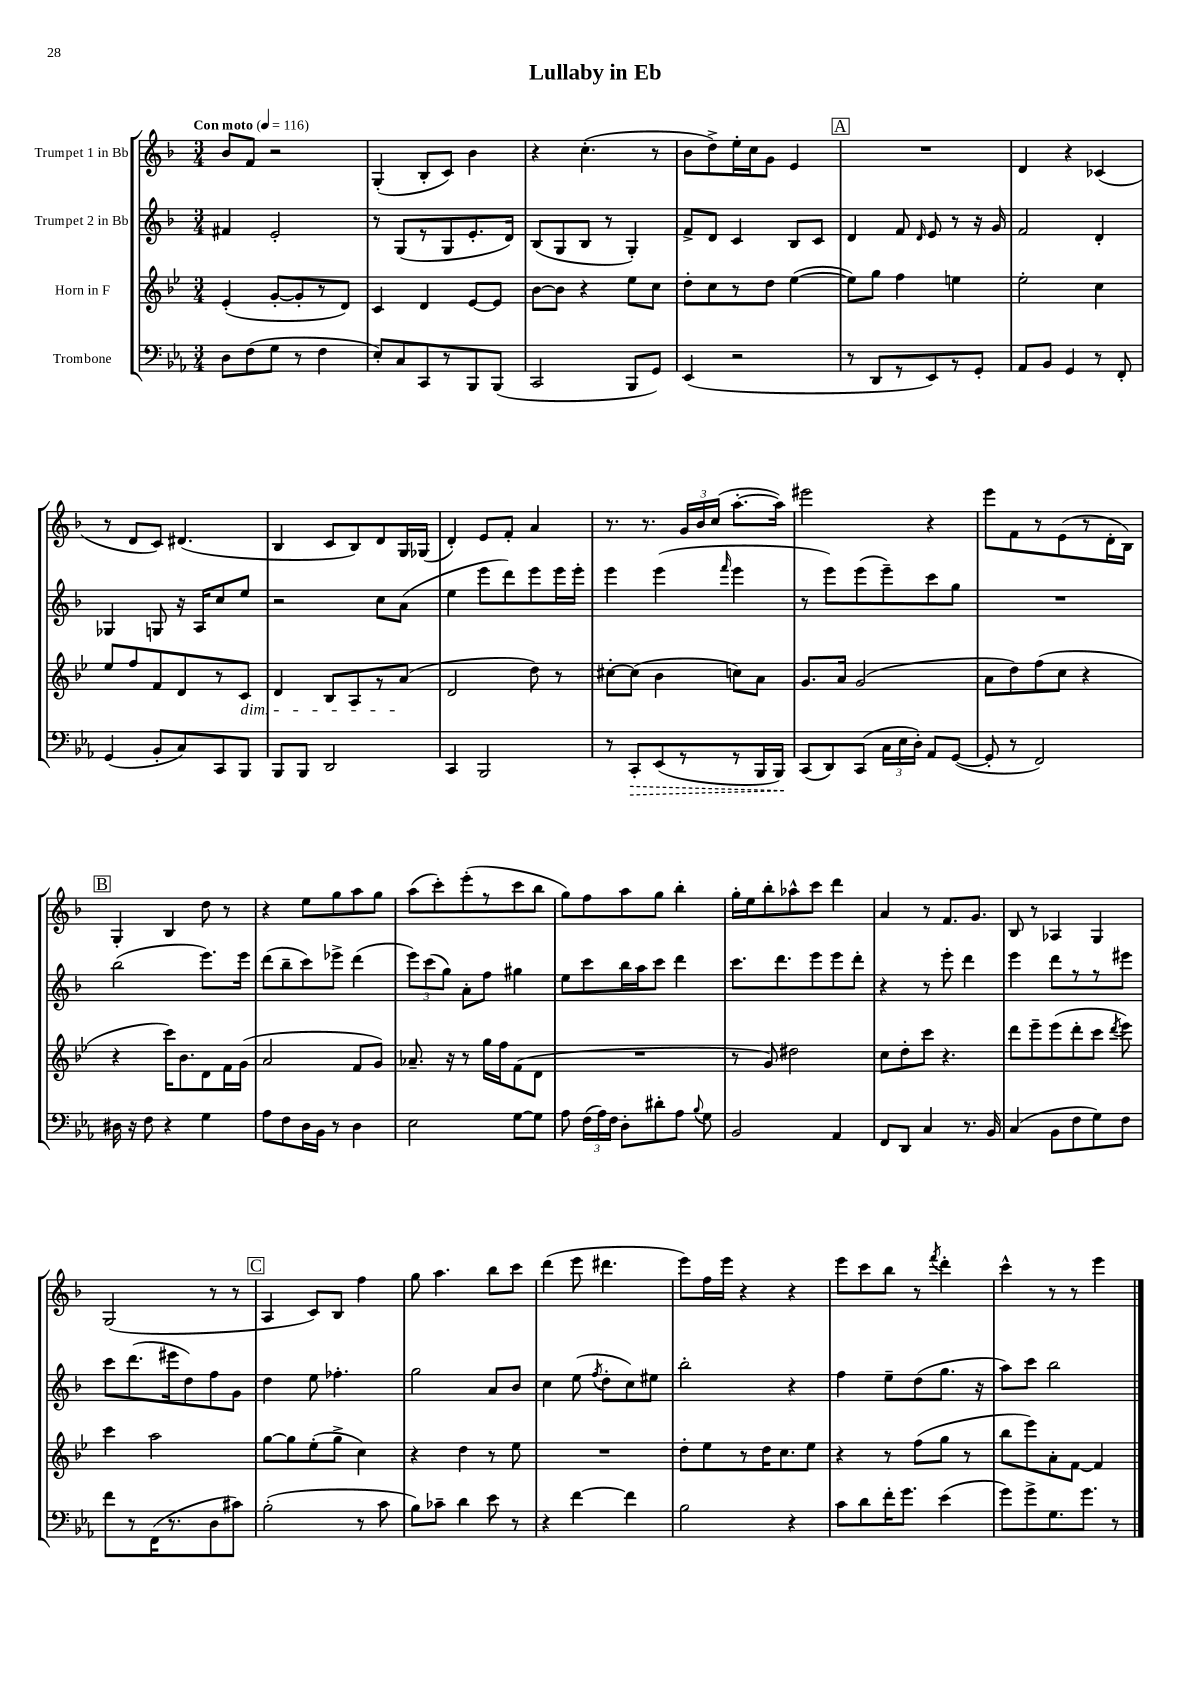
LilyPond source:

\header { title = "Lullaby in Eb" }
<<
\new StaffGroup <<
\new Staff = "s0" \with { instrumentName = "Trumpet 1 in Bb" } {
    \clef treble \key f \major \numericTimeSignature \time 3/4 \tempo "Con moto" 4 = 116
    \autoBeamOff bes'8[ f'8] r2 |
    g4-.( bes8[-. c'8]) bes'4 |
    r4 c''4.-.( r8 |
    bes'8[ d''8->) e''16-. c''16 g'8] e'4 |
    \mark \markup { \box "A" } R2. |
    d'4 r4 ces'4( |
    r8 d'8[ c'8]) dis'4.( |
    bes4 c'8[ bes8) d'8 g16 ges16]( |
    d'4-.) e'8[ f'8]-. a'4 |
    r8. r8. \tuplet 3/2 { g'16[ bes'16 c''16]( } a''8.[~-. a''16]) |
    eis'''2 r4 |
    e'''8[ f'8 r8 e'8( r8 d'16-. bes16]) |
    \mark \markup { \box "B" } g4-. bes4 d''8 r8 |
    r4 e''8[ g''8 a''8 g''8] |
    a''8[( c'''8-.) e'''8-.( r8 c'''8 bes''8] |
    g''8[) f''8 a''8 g''8] bes''4-. |
    g''16[-. e''16 bes''8-. aes''8-^ c'''8] d'''4 |
    a'4 r8 f'8.[ g'8.] |
    bes8 r8 aes4 g4 |
    g2( r8 r8 |
    \mark \markup { \box "C" } a4 c'8[) bes8] f''4 |
    g''8 a''4. bes''8[ c'''8] |
    d'''4( e'''8 dis'''4. |
    e'''8[) f''16 e'''16] r4 r4 |
    e'''8[ c'''8 bes''8] r8 \acciaccatura { f'''8 } d'''4-. |
    c'''4-^ r8 r8 e'''4 \bar "|." |
}
\new Staff = "s1" \with { instrumentName = "Trumpet 2 in Bb" } {
    \clef treble \key f \major \numericTimeSignature \time 3/4
    \autoBeamOff fis'4 e'2-. |
    r8 g8[( r8 g8 e'8.-. d'16]) |
    bes8[( g8 bes8] r8 g4-.) |
    f'8[-> d'8] c'4 bes8[ c'8] |
    \mark \markup { \box "A" } d'4 f'8 \grace { d'16 } e'8 r8 r16 g'16 |
    f'2 d'4-. |
    ges4 g8 r16 a16[ c''8 e''8] |
    r2 c''8[ a'8]( |
    e''4 e'''8[ d'''8) e'''8 e'''16 e'''16]-. |
    e'''4 e'''4( \grace { f'''16 } e'''4 |
    r8 e'''8[) e'''8( e'''8--) c'''8 g''8] |
    R2. |
    \mark \markup { \box "B" } bes''2( e'''8.[) e'''16] |
    d'''8[( bes''8-- c'''8) ees'''8]-> d'''4( |
    \tuplet 3/2 { e'''8[) c'''8( g''8]) } a'8[-. f''8] gis''4 |
    e''8[ c'''8 bes''16 a''16 c'''8] d'''4 |
    c'''8.[ d'''8. e'''8 e'''8 d'''8]-. |
    r4 r8 e'''8-. d'''4 |
    e'''4 d'''8[ r8 r8 eis'''8] |
    c'''8[ d'''8.( eis'''16 d''8) f''8 g'8] |
    \mark \markup { \box "C" } d''4 e''8 fes''4.-. |
    g''2 a'8[ bes'8] |
    c''4 e''8( \acciaccatura { f''8 } d''8[-. c''8) eis''8] |
    bes''2-. r4 |
    f''4 e''8[-- d''8( g''8.] r16 |
    a''8[) c'''8] bes''2 \bar "|." |
}
\new Staff = "s2" \with { instrumentName = "Horn in F" } {
    \clef treble \key bes \major \numericTimeSignature \time 3/4
    \autoBeamOff ees'4-.( g'8[~-. g'8-. r8 d'8]) |
    c'4 d'4 ees'8[~ ees'8] |
    bes'8[~ bes'8] r4 ees''8[ c''8] |
    d''8[-. c''8 r8 d''8] ees''4~( |
    \mark \markup { \box "A" } ees''8[) g''8] f''4 e''4 |
    ees''2-. c''4 |
    ees''8[ f''8 f'8 d'8 r8 c'8]\dim |
    d'4 bes8[ a8 r8 a'8]\!( |
    d'2 d''8) r8 |
    cis''8[~-. cis''8]( bes'4 c''8[) a'8] |
    g'8.[ a'16] g'2( |
    a'8[ d''8) f''8( c''8] r4 |
    \mark \markup { \box "B" } r4 c'''16[) bes'8. d'8 f'16 g'16]( |
    a'2 f'8[ g'8]) |
    aes'8.-- r16 r8 g''16[ f''16 f'8( d'8] |
    R2. |
    r8 g'8) dis''2 |
    c''8[ d''8-. c'''8] r4. |
    d'''8[ ees'''8-- ees'''8( d'''8-. c'''8] \acciaccatura { d'''8 } ees'''8) |
    c'''4 a''2 |
    \mark \markup { \box "C" } g''8[~ g''8 ees''8-.( g''8]-> c''4) |
    r4 d''4 r8 ees''8 |
    R2. |
    d''8[-. ees''8 r8 d''16 c''8. ees''8] |
    r4 r8 f''8[( g''8] r8 |
    bes''8[ ees'''8) a'8-. f'8]~ f'4 \bar "|." |
}
\new Staff = "s3" \with { instrumentName = "Trombone" } {
    \clef bass \key ees \major \numericTimeSignature \time 3/4
    \autoBeamOff d8[ f8( g8] r8 f4 |
    ees8[-.) c8 c,8 r8 bes,,8 bes,,8]( |
    c,2 bes,,8[ g,8]) |
    ees,4( r2 |
    \mark \markup { \box "A" } r8 d,8[ r8 ees,8) r8 g,8]-. |
    aes,8[ bes,8] g,4 r8 f,8-. |
    g,4( bes,8[-. c8) c,8 bes,,8] |
    bes,,8[ bes,,8] d,2 |
    c,4 bes,,2 |
    r8 \once \override Hairpin.style = #'dashed-line c,8[-.\> ees,8( r8 r8 bes,,16 bes,,16]\!) |
    c,8[( d,8) c,8]( \tuplet 3/2 { c16[ ees16 d16]-.) } aes,8[ g,8]~( |
    g,8-. r8 f,2) |
    \mark \markup { \box "B" } dis16 r16 f8 r4 g4 |
    aes8[ f8 d16 bes,16] r8 d4 |
    ees2 g8[~ g8] |
    aes8 \tuplet 3/2 { f16[( aes16) f16] } d8[-. dis'8-. aes8] \appoggiatura { bes8 } g8 |
    bes,2 aes,4 |
    f,8[ d,8] c4 r8. bes,16 |
    c4( bes,8[ f8 g8) f8] |
    f'8[ r8 f,16( r8. d8 cis'8]) |
    \mark \markup { \box "C" } bes2-.( r8 c'8 |
    bes8[) ces'8]-- d'4 ees'8 r8 |
    r4 f'4~ f'4 |
    bes2 r4 |
    c'8[ d'8 f'16-. g'8.] ees'4( |
    g'8[) g'8-> g8. g'8.] r8 \bar "|." |
}
>>
>>
\layout { \context { \Score \remove "Bar_number_engraver" } }
